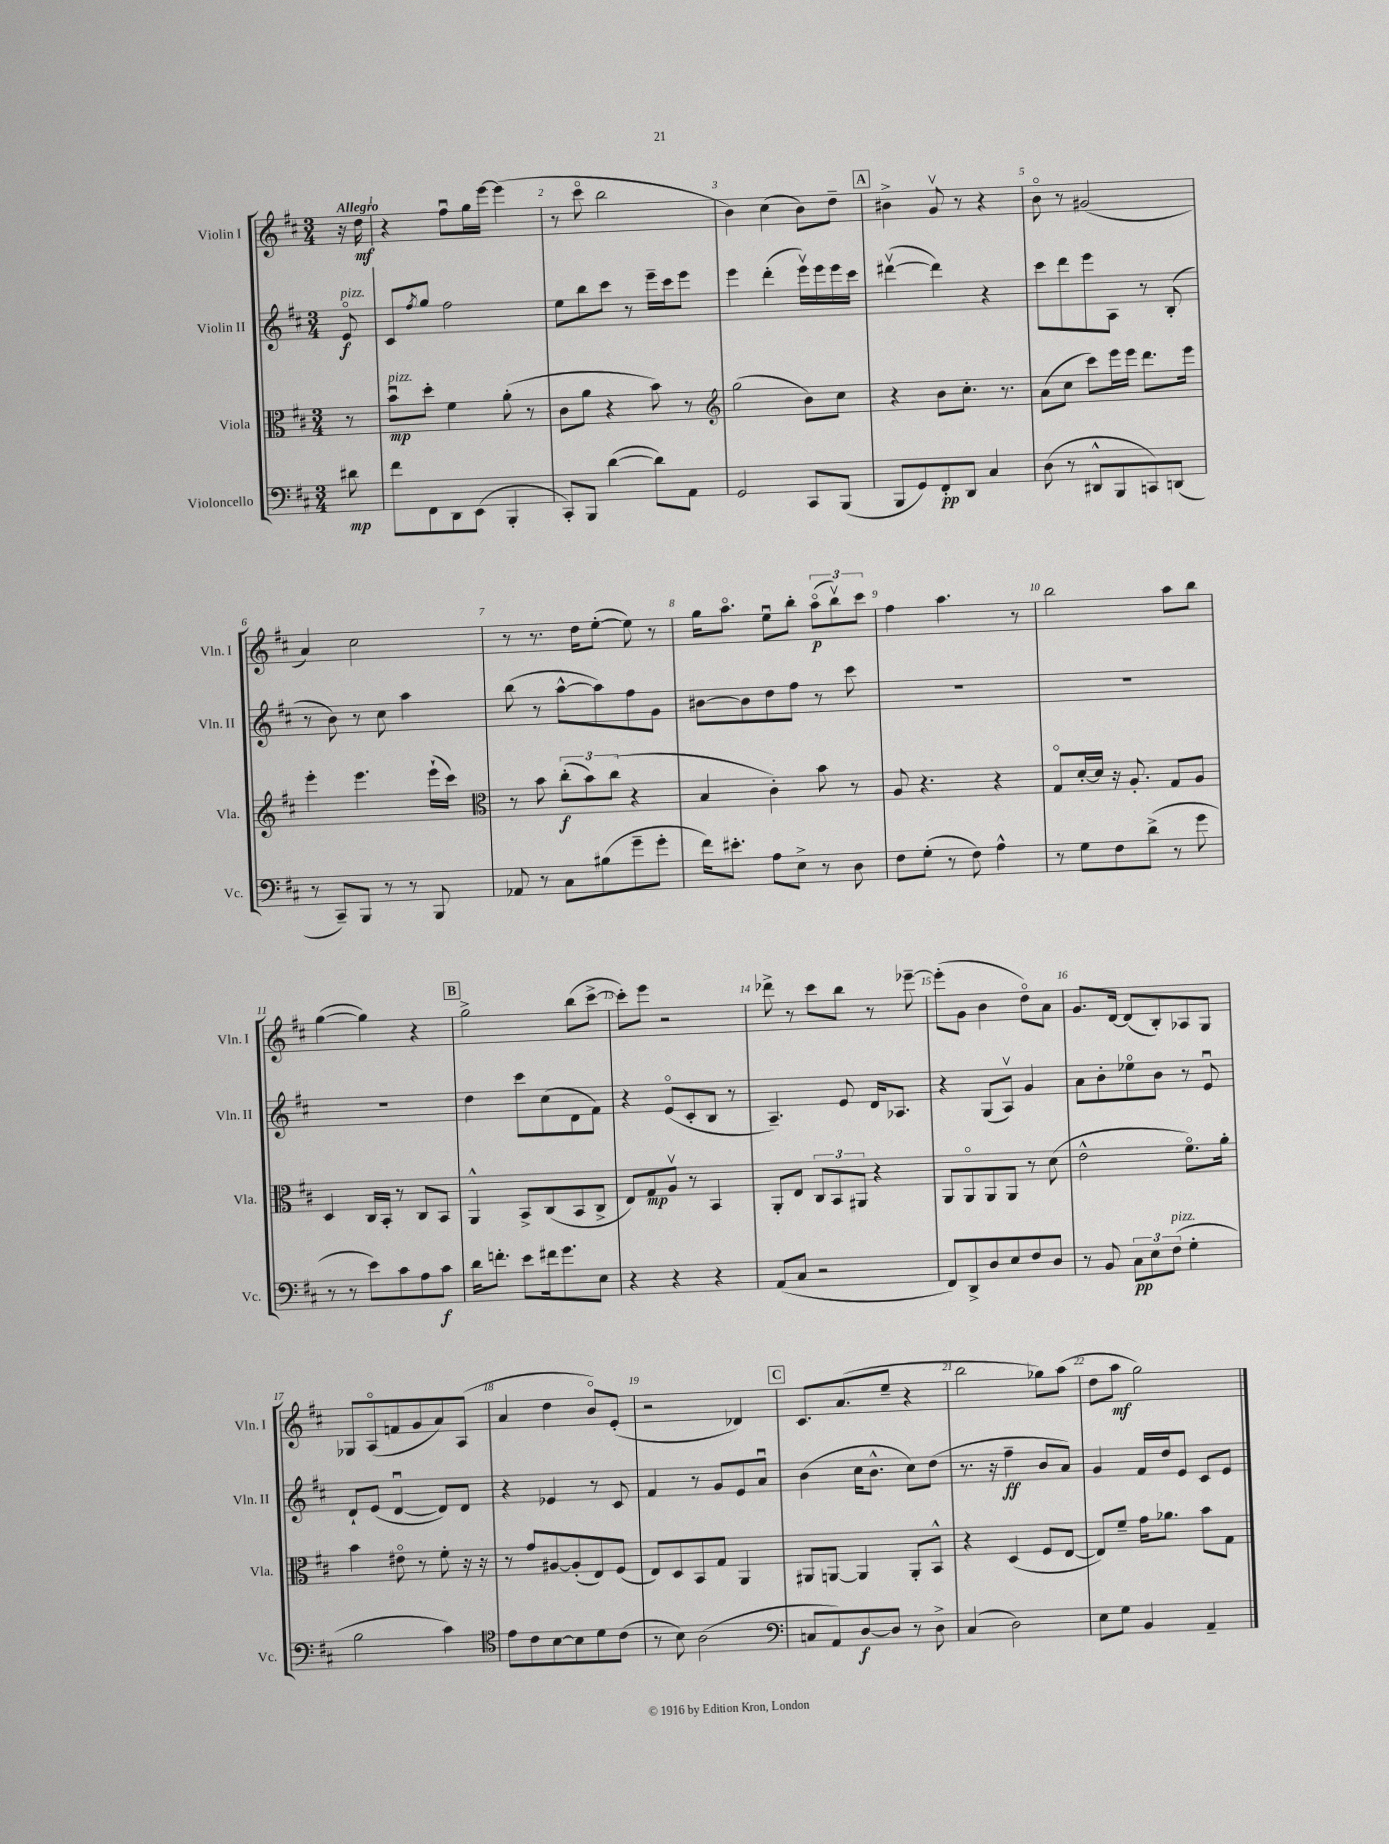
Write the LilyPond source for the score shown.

<<
\new StaffGroup <<
\new Staff = "s0" \with { instrumentName = "Violin I" shortInstrumentName = "Vln. I" } {
    \clef treble \key d \major \numericTimeSignature \time 3/4 \partial 8 \tempo "Allegro"
    r16 d''16\mf |
    r4 fis''8\downbow g''16 e'''16~ e'''4( |
    r8 cis'''8\flageolet b''2 |
    b'4) cis''4( b'8) d''8-- |
    \mark \markup { \box "A" } bis'4-> g'8\upbow r8 r4 |
    b'8\flageolet r8 gis'2( |
    a'4) cis''2 |
    r8 r8. d''16 e''8~-.( e''8) r8 |
    g''16 a''8.\flageolet e''8\downbow b''8-. \tuplet 3/2 { a''8\flageolet\p( b''8\upbow) cis'''8 } |
    fis''4 a''4. r8 |
    b''2 a''8 b''8 |
    g''4~( g''4) r4 |
    \mark \markup { \box "B" } g''2-> b''8( cis'''8~-> |
    cis'''8-.) e'''8 r2 |
    des'''8-> r8 cis'''8 b''8 r8 ees'''8~-- |
    ees'''8-.( g'8 b'4 d''8\flageolet) a'8 |
    g'8. d'16~ d'8( b8-.) aes8 g8 |
    ges8 a8\flageolet( f'8 g'8 a'8) a8( |
    a'4 d''4 b'8\flageolet) e'8-.( |
    r2 des'4) |
    \mark \markup { \box "C" } cis'8. a'8.( e''8-- r4 |
    b''2 ges''8) a''8( |
    d''8 a''8\mf g''2) \bar "|." |
}
\new Staff = "s1" \with { instrumentName = "Violin II" shortInstrumentName = "Vln. II" } {
    \clef treble \key d \major \numericTimeSignature \time 3/4 \partial 8
    e'8\flageolet\f^\markup { \italic "pizz." } |
    cis'8 \acciaccatura { fis''8 } g''8 fis''2 |
    e''8 b''8 cis'''8 r8 e'''16-- cis'''16 e'''8 |
    e'''4 d'''4-.( e'''16\upbow) e'''16 e'''16 cis'''16 |
    \mark \markup { \box "A" } dis'''4~\upbow( dis'''4) r4 |
    cis'''8 d'''8 e'''8 a8 r8 b8-.( |
    r8 b'8) r8 cis''8 a''4 |
    b''8( r8 a''8~-^ a''8) fis''8 g'8 |
    bis'8~ bis'8 d''8 fis''8 r8 cis'''8 |
    R2. |
    R2. |
    R2. |
    \mark \markup { \box "B" } d''4 cis'''8 cis''8( d'8 fis'8) |
    r4 e'8\flageolet( cis'8-. b8 r8 |
    a4.--) e'8 d'16 aes8. |
    r4 g8( a8\upbow) g'4 |
    a'8 b'8-. ees''8\flageolet b'8 r8 e'8\downbow |
    d'8-! e'8( d'4~\downbow d'8) d'8 |
    r4 ees'4 r8 cis'8 |
    fis'4 r8 g'8 e'8 a'8\downbow |
    \mark \markup { \box "C" } b'4( cis''16 b'8.-^ cis''8) d''8( |
    r8. r16 fis''4--\ff b'8 a'8) |
    g'4 fis'16 d''16 e'8 cis'8 e'8 \bar "|." |
}
\new Staff = "s2" \with { instrumentName = "Viola" shortInstrumentName = "Vla." } {
    \clef alto \key d \major \numericTimeSignature \time 3/4 \partial 8
    r8 |
    b'8\downbow\mp^\markup { \italic "pizz." } d''8-. fis'4 a'8-.( r8 |
    cis'8 a'8 r4 b'8) r8 |
    \clef treble g''2( b'8) cis''8 |
    \mark \markup { \box "A" } r4 b'8 cis''8.-. r8. |
    a'8( cis''8 cis'''8) e'''16 e'''16 d'''8. e'''16 |
    e'''4-. e'''4. e'''16-!( cis'''16) |
    \clef alto r8 b'8 \tuplet 3/2 { cis''8-.\f( b'8) cis''8( } r4 |
    b4 cis'4-.) b'8 r8 |
    a8 r4. r4 |
    g8\flageolet d'16~-. d'16 r16 a8.-. g8 a8 |
    d4 cis16 b,16-. r8 cis8 b,8 |
    \mark \markup { \box "B" } a,4-^ b,8-> cis8( b,8 cis8-> |
    e8) g8\mp a8\upbow r8 b,4 |
    a,8-. e8 \tuplet 3/2 { cis8 b,8 ais,8 } r4 |
    a,8 a,8\flageolet a,8 a,8 r8 d'8( |
    e'2-^ fis'8.\flageolet) a'16-. |
    b'4 eis'8\flageolet r8 fis'8-. r16 r16 |
    r8 g'8 ais8~ ais8-.( e8) fis8( |
    e8) d8 b,8 g8 a,4 |
    \mark \markup { \box "C" } ais,8 a,8~ a,4 a,8-. b,8-^ |
    r4 d4( fis8 e8~ |
    e8) fis'8-- g'16 aes'8. b'8 g8 \bar "|." |
}
\new Staff = "s3" \with { instrumentName = "Violoncello" shortInstrumentName = "Vc." } {
    \clef bass \key d \major \numericTimeSignature \time 3/4 \partial 8
    dis'8\mp |
    fis'8 fis,8 d,8 e,8( b,,4-. |
    cis,8-.) b,,8 d'4~( d'8) a,8 |
    g,2 cis,8 b,,8( |
    \mark \markup { \box "A" } b,,8 g,8) fis,8-.\pp d,8 cis4 |
    d8( r8 dis,8-^ b,,8 c,8) d,8( |
    r8 cis,8--) b,,8 r8 r8 b,,8 |
    aes,8 r8 cis8 bis8( g'8-- g'8-. |
    fis'16) eis'8.-. a8 e8-> r8 d8 |
    fis8 g8-.( r8 fis8) a4-^ |
    r8 g8 fis8 d'8->( r8 g'8 |
    r8 r8 e'8) cis'8 a8 cis'8\f |
    \mark \markup { \box "B" } d'16 f'8.-. e'8 fis'16 g'8. e8 |
    r4 r4 r4 |
    a,8( cis8 r2 |
    fis,8) d,8-> d8 e8 fis8 d8 |
    r8 b,8 \tuplet 3/2 { cis8\pp e8 fis8^\markup { \italic "pizz." }( } g4-. |
    b2 cis'4) |
    \clef tenor e'8 cis'8 b8~ b8 d'8 cis'8( |
    r8 b8) a2( |
    \mark \markup { \box "C" } \clef bass c8 a,8) d8~\f d8 r8 d8-> |
    cis4( d2) |
    e8 g8 b,4 a,4-- \bar "|." |
}
>>
>>
\layout { \context { \Score \override BarNumber.break-visibility = ##(#f #t #t) barNumberVisibility = #all-bar-numbers-visible } }
